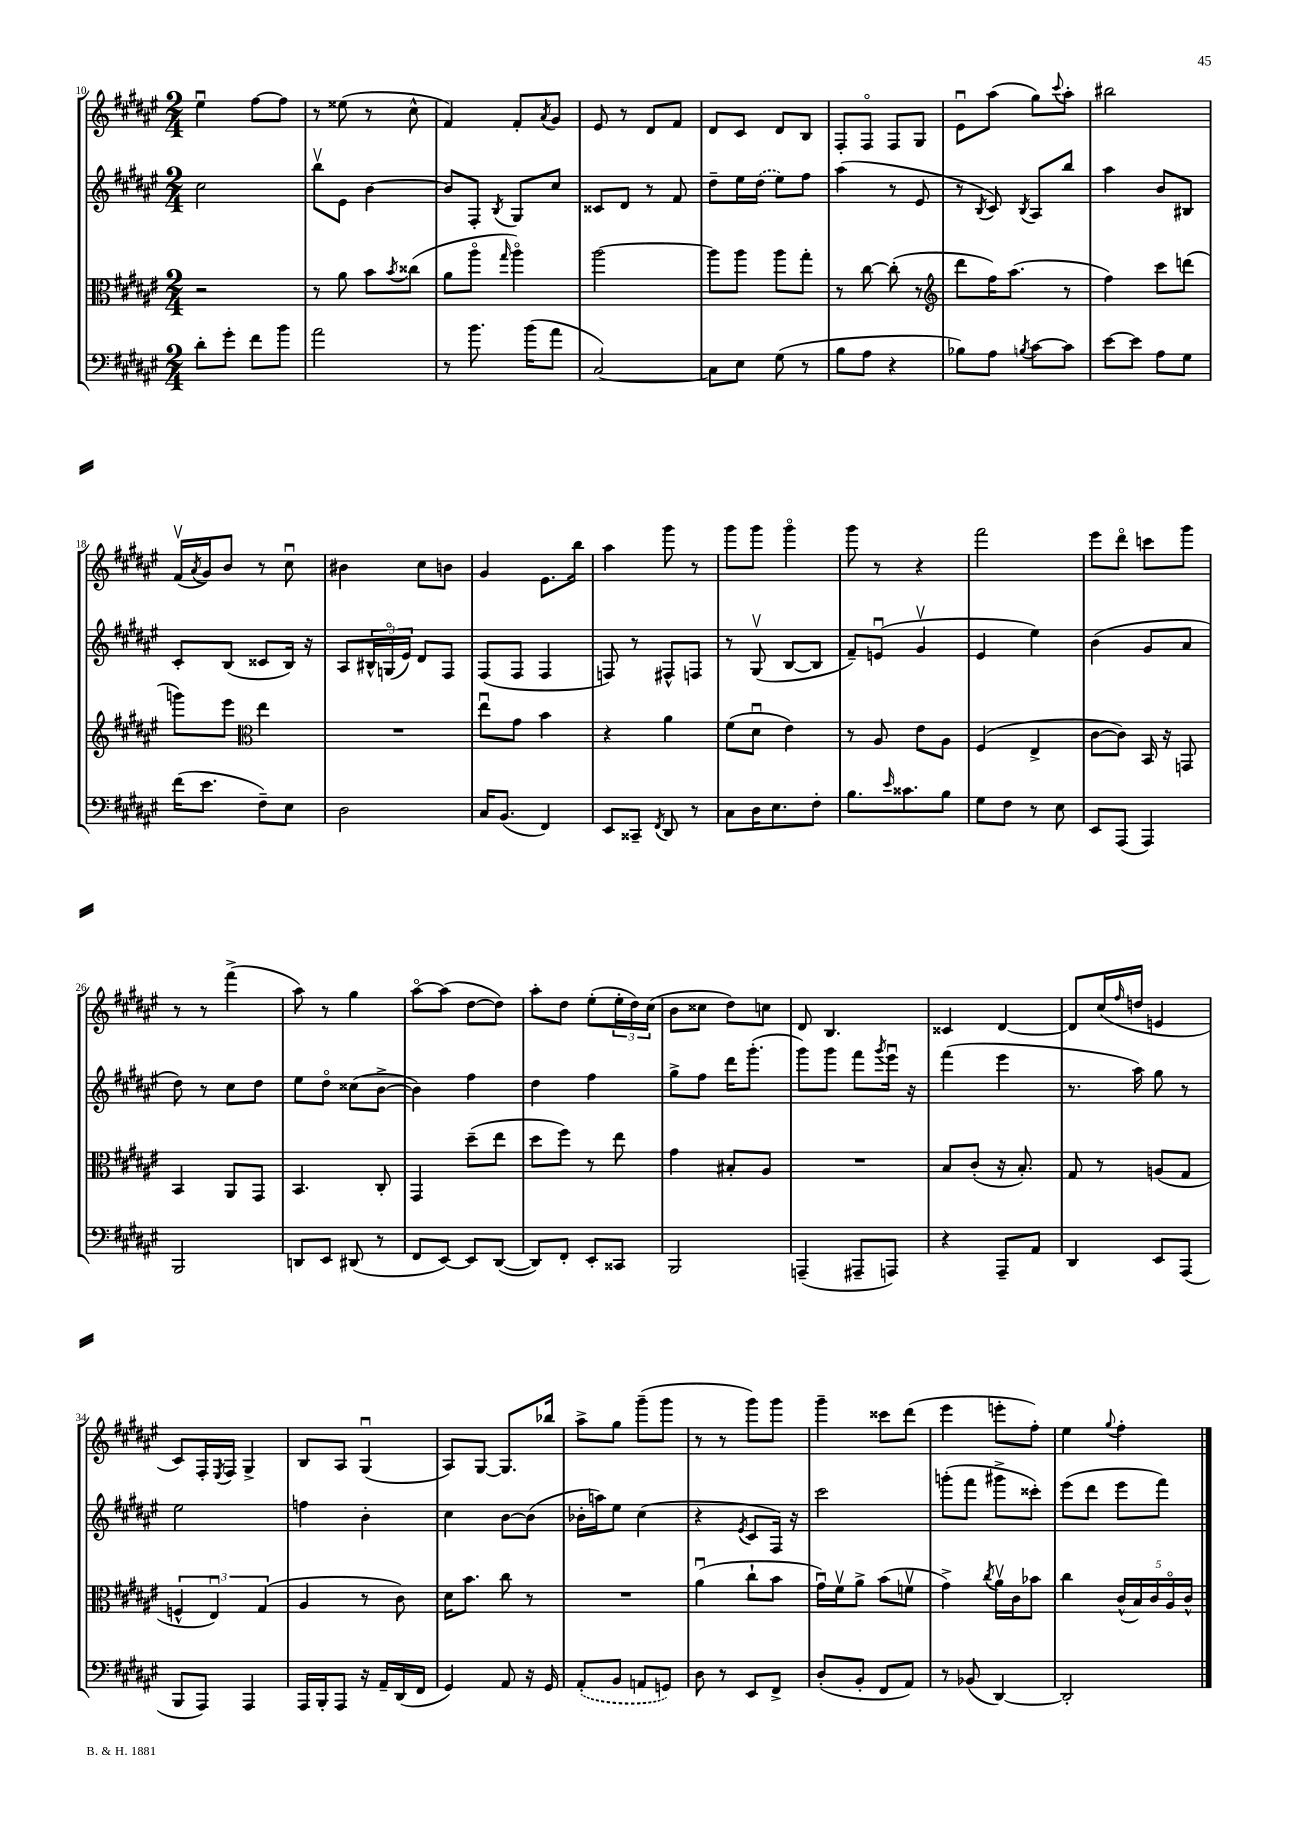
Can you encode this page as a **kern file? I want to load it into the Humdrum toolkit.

**kern	**kern	**kern	**kern
*staff4	*staff3	*staff2	*staff1
*clefF4	*clefC3	*clefG2	*clefG2
*k[f#c#g#d#a#e#]	*k[f#c#g#d#a#e#]	*k[f#c#g#d#a#e#]	*k[f#c#g#d#a#e#]
*M2/4	*M2/4	*M2/4	*M2/4
8d#'	2r	2cc#	4ee#u
8g#'	.	.	.
8f#	.	.	[8ff#
8b	.	.	8ff#]
=	=	=	=
2a#	8r	8bbv	8r
.	8a#	8e#	(8ee##
.	8b	[4b	8r
.	8qb	.	.
.	(8cc##	.	8cc#^^
=	=	=	=
8r	8a#	8b]	4f#)
8.b	8aa#o	8F#'	.
.	16qqgg#	8qB	.
.	4aa#o)	8G#	8f#'
(16b	.	.	.
.	.	.	8qa#
8a#	.	8cc#	8g#
=	=	=	=
[2C#)	[2aa#	8c##	8e#
.	.	8d#	8r
.	.	8r	8d#
.	.	8f#	8f#
=	=	=	=
8C#]	8aa#]	8dd#~	8d#
8E#	8aa#	16ee#	8c#
.	.	(16dd#	.
(8G#	8aa#	8ee#)	8d#
8r	8gg#'	8ff#	8B
=	=	=	=
8B	8r	(4aa#	8F#'
8A#	[8cc#	.	8F#o
4r	(8cc#']	8r	8F#
.	8r	8e#	8G#
=	=	=	=
*	*clefG2	*	*
8B-)	8ddd#	8r	8e#u
.	.	8qB	.
8A#	16ff#)	8c#)	(8aa#
.	(8.aa#	.	.
8qB	.	8qB	.
[8c#	.	8A#	8gg#)
.	.	.	8qqccc#
8c#]	8r	8bb	8aa#'
=	=	=	=
[8e#	4ff#)	4aa#	2bb#
8e#]	.	.	.
8A#	8ccc#	8b	.
8G#	(8ddd	8B#	.
=	=	=	=
(16f#	8ggg)	8c#'	(16f#v
.	.	.	8qa#
8.e#	.	.	16g#)
.	8eee#	(8B	8b
*	*clefC3	*	*
8F#~)	4ee#	8c##	8r
8E#	.	16B)	8cc#u
.	.	16r	.
=	=	=	=
2D#	2r	8A#	4b#
.	.	24B#^^	.
.	.	(24Go	.
.	.	24e#)	.
.	.	8d#	8cc#
.	.	8F#	8b
=	=	=	=
16C#	8ee#u	(8F#	4g#
(8.BB	.	.	.
.	8g#	8F#	.
4FF#)	4b	4F#	8.e#
.	.	.	16bb
=	=	=	=
8EE#	4r	8F)	4aa#
8CC##~	.	8r	.
8qFF#	.	.	.
8DD#	4a#	8F#^^	8ggg#
8r	.	8F	8r
=	=	=	=
8C#	(8f#	8r	8ggg#
16D#	8d#u	(8G#v	8ggg#
8.E#	.	.	.
.	4e#)	[8B	4ggg#o
8F#'	.	8B]	.
=	=	=	=
8.B	8r	8f#~)	8ggg#
.	8A#	(8eu	8r
16qqe#	.	.	.
8.c##	.	.	.
.	8e#	4g#v	4r
8B	8A#	.	.
=	=	=	=
8G#	(4F#	4e#	2fff#
8F#	.	.	.
8r	4E#^	4ee#)	.
8E#	.	.	.
=	=	=	=
8EE#	[8c#	(4b	8eee#
(8AAA#	8c#])	.	8ddd#o
4AAA#)	16BB	8g#	8ccc
.	16r	.	.
.	8GG	8a#	8ggg#
=	=	=	=
2BBB	4BB	8dd#)	8r
.	.	8r	8r
.	8AA#	8cc#	(4fff#^
.	8GG#	8dd#	.
=	=	=	=
8DD	4.BB	8ee#	8aa#)
8EE#	.	8dd#o	8r
(8DD#	.	(8cc##	4gg#
8r	8C#'	[8b^	.
=	=	=	=
8FF#	4GG#	4b])	[8aa#o
[8EE#)	.	.	(8aa#]
8EE#]	(8dd#~	4ff#	[8dd#
([8DD#	8ee#	.	8dd#])
=	=	=	=
8DD#])	8dd#	4dd#	8aa#'
8FF#'	8ff#)	.	8dd#
8EE#'	8r	4ff#	(8ee#'
8CC##	8ee#	.	24ee#'
.	.	.	24dd#)
.	.	.	(24cc#
=	=	=	=
2BBB	4g#	8gg#^	8b
.	.	8ff#	8cc##
.	8B#'	16ddd#	8dd#)
.	.	(8.ggg#'	.
.	8A#	.	8cc
=	=	=	=
(4AAA~	2r	8ggg#)	8d#
.	.	8ggg#	4.B
8AAA#~	.	8fff#	.
.	.	8qggg#	.
8AAA)	.	16eee#u	.
.	.	16r	.
=	=	=	=
4r	8B	(4fff#	4c##
.	(8c#'	.	.
8AAA#~	16r	4eee#	[4d#
.	8.B')	.	.
8AA#	.	.	.
=	=	=	=
4DD#	8G#	8.r	8d#]
.	8r	.	(16cc#
.	.	.	16qqff#
.	.	16aa#)	16dd
8EE#	(8A	8gg#	4e
(8AAA#	8G#	8r	.
=	=	=	=
8BBB	6F^^	2ee#	8c#)
8AAA#)	.	.	16F#'
.	6E#u)	.	.
.	.	.	8qE#
.	.	.	16F#
4AAA#	.	.	4G#^
.	(6G#	.	.
=	=	=	=
16AAA#	4A#	4ff	8B
16BBB'	.	.	.
8AAA#	.	.	8A#
16r	8r	4b'	(4G#u
16AA#~	.	.	.
(16DD#	8c#)	.	.
16FF#	.	.	.
=	=	=	=
4GG#)	16d#	4cc#	8A#)
.	8.b	.	.
.	.	.	[8G#
8AA#	8cc#	[8b	8.G#]
16r	8r	(8b]	.
16GG#	.	.	16bb-
=	=	=	=
(8AA#'	2r	16b-'	8aa#^
.	.	16aa)	.
8BB	.	8ee#	8gg#
8AA	.	(4cc#	(8ggg#~
8GG)	.	.	8ggg#
=	=	=	=
8D#	(4a#u	4r	8r
8r	.	.	8r
.	.	8qe#	.
8EE#	8cc#`	8c#	8ggg#)
8FF#^	8b	16F#)	8ggg#
.	.	16r	.
=	=	=	=
(8D#'	16g#u)	2ccc#	4ggg#~
.	16f#v	.	.
8BB'	8a#^	.	.
8FF#	(8b	.	8ccc##
8AA#)	8fv	.	(8ddd#
=	=	=	=
8r	4g#^)	(8ggg'	4eee#
(8BB-	.	8fff#	.
.	8qcc#	.	.
[4DD#)	16a#v	8ggg#^	8eee'
.	16c#	.	.
.	8b-	8ccc##')	8ff#')
=	=	=	=
2DD#']	4cc#	(8eee#	4ee#
.	.	8ddd#	.
.	.	.	8qqgg#
.	(20c#^^	8eee#	4ff#'
.	20B)	.	.
.	20c#	.	.
.	.	8fff#)	.
.	20A#o	.	.
.	20c#^^	.	.
==	==	==	==
*-	*-	*-	*-
